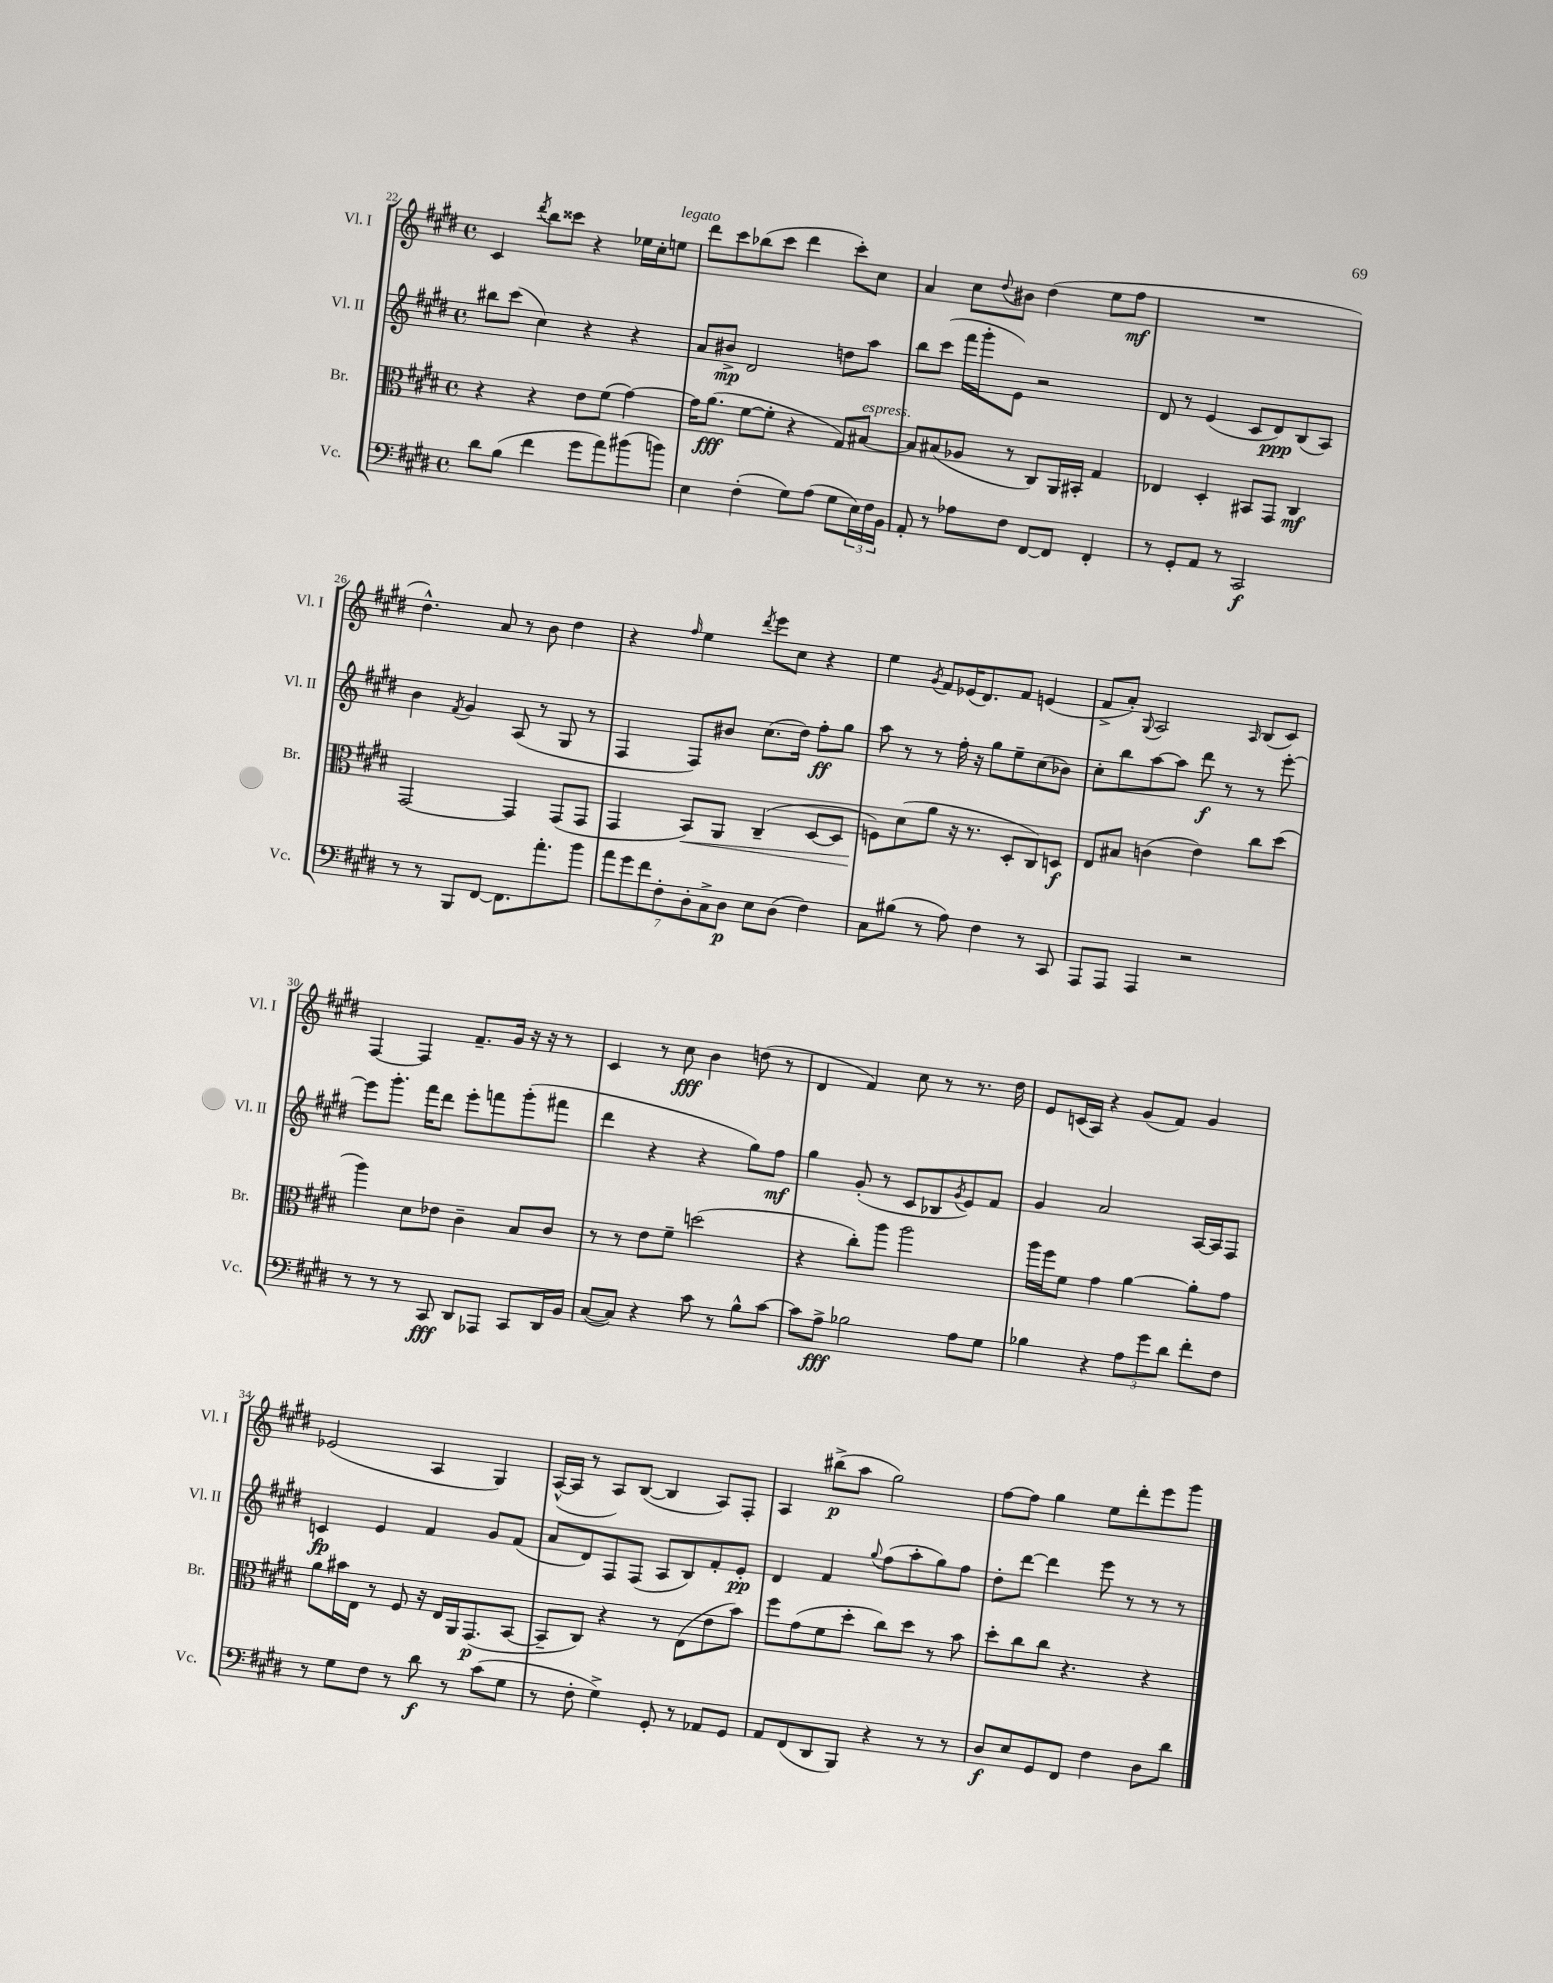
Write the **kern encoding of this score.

**kern	**dynam	**kern	**dynam	**kern	**dynam	**kern	**dynam
*part4	*part4	*part3	*part3	*part2	*part2	*part1	*part1
*staff4	*staff4	*staff3	*staff3	*staff2	*staff2	*staff1	*staff1
*I"Vc.	*	*I"Br.	*	*I"Vl. II	*	*I"Vl. I	*
*I'Vc.	*	*I'Br.	*	*I'Vl. II	*	*I'Vl. I	*
*clefF4	*	*clefC3	*	*clefG2	*	*clefG2	*
*k[f#c#g#d#]	*	*k[f#c#g#d#]	*	*k[f#c#g#d#]	*	*k[f#c#g#d#]	*
*M4/4	*	*M4/4	*	*M4/4	*	*M4/4	*
*met(c)	*	*met(c)	*	*met(c)	*	*met(c)	*
=22	=22	=22	=22	=22	=22	=22	=22
8d#\L	.	4r	.	8bb#X\L	.	4c#/	.
(8B\J	.	.	.	(8ccc#\J	.	.	.
.	.	.	.	.	.	8qddd#/	.
4f#\	.	4r	.	4cc#\)	.	8bb\L	.
.	.	.	.	.	.	8ccc##X\J	.
8g#\L	.	8e\L	.	4r	.	4r	.
8a\)	.	(8f#\J	.	.	.	.	.
(8b#X\	.	[4g#\)	.	4r	.	16ee-X\LL	.
.	.	.	.	.	.	16cc#'\J	.
!	!	!	!	!	!	!LO:TX:a:i:t=legato	!
8bn\J)	.	.	.	.	.	8een\J	.
=23	=23	=23	=23	=23	=23	=23	=23
4E\	.	16g#\KL]	.	8a/L	.	8ddd#\L	.
.	.	(8.a\J	fff	.	.	.	.
.	.	.	.	8b#X^/J	mp	8ccc#\	.
(4F#'\	.	[8f#\L	.	2d#/	.	(8bb-X\	.
.	.	8f#'\J]	.	.	.	8ccc#\J	.
8G#\L)	.	4r	.	.	.	4ddd#\	.
(8A\J	.	.	.	.	.	.	.
8G#\L	.	8G#/L)	.	8ddn\L	.	8ccc#'\L)	.
!	!	!LO:TX:a:i:t=espress.	!	!	!	!	!
24E\L)	.	[8B#X/J	.	8aa\J	.	8cc#\J	.
24F#\	.	.	.	.	.	.	.
24BB\JJ	.	.	.	.	.	.	.
=24	=24	=24	=24	=24	=24	=24	=24
8AA'/	.	8B#/L]	.	8bb\L	.	4a/	.
8r	.	(8B#X/	.	(8ccc#\J	.	.	.
8A-X\L	.	8A-X/J	.	16fff#\LL	.	8cc#\L	.
.	.	.	.	16ggg#'\J	.	.	.
.	.	.	.	.	.	8qqdd#/	.
8F#\J	.	8r	.	8e\J)	.	8b#X\J	.
[8FF#/L	.	8C#/L)	.	2r	.	(4dd#\	.
8FF#/J]	.	16AA/L	.	.	.	.	.
.	.	16BB#X'/JJ	.	.	.	.	.
4FF#'/	.	4G#/	.	.	.	8ee\L	.
.	.	.	.	.	.	8ff#\J	mf
=25	=25	=25	=25	=25	=25	=25	=25
8r	.	4E-X/	.	8d#/	.	1r	.
8GG#'/L	.	.	.	8r	.	.	.
8AA/J	.	4D#'/	.	(4e/	.	.	.
8r	.	.	.	.	.	.	.
2CC#/	f	8BB#X/L	.	8c#/L	.	.	.
.	.	8GG#/J	.	8d#/)	ppp	.	.
.	.	4C#/	mf	(8B/	.	.	.
.	.	.	.	8A/J)	.	.	.
!!LO:LB:g=z
=26	=26	=26	=26	=26	=26	=26	=26
8r	.	[2GG#/	.	4b\	.	4.dd#^^\)	.
8r	.	.	.	.	.	.	.
.	.	.	.	8qf#/	.	.	.
8BBB/L	.	.	.	4g#/	.	.	.
[8FF#/J	.	.	.	.	.	8a/	.
8.FF#\L]	.	4GG#/]	.	(8A/	.	8r	.
.	.	.	.	8r	.	8b\	.
8.a'\	.	.	.	.	.	.	.
.	.	(8GG#/L	.	8G#/	.	4dd#\	.
8b\J	.	8GG#/J	.	8r	.	.	.
=27	=27	=27	=27	=27	=27	=27	=27
14a\L	.	4GG#/	.	4F#/	.	4r	.
14g#\	.	.	.	.	.	.	.
14f#\	.	.	.	.	.	.	.
14F#'\	.	.	.	.	.	.	.
.	.	.	.	.	.	16qqff#/	.
!	!	!	!LO:HP:b	!	!	!	!
.	.	8BB/L)	<	8F#/L)	.	4ee\	.
14D#'\	.	.	.	.	.	.	.
14C#^\	.	.	.	.	.	.	.
.	.	8AA/J	.	8b#X/J	.	.	.
14D#\J	p	.	.	.	.	.	.
.	.	.	.	.	.	8qddd#/	.
8E\L	.	(4C#~/	.	(8.cc#\L	.	8eee\L	.
(8D#\J	.	.	.	.	.	8cc#\J	.
.	.	.	.	16dd#\Jk)	.	.	.
4F#\)	.	[8D#/L	.	8ff#'\L	ff	4r	.
.	.	8D#/J]	.	8gg#\J	.	.	.
=28	=28	=28	=28	=28	=28	=28	=28
8C#\L	.	8Fn\L)	.	8aa\	.	4ee\	.
(8B#X\J	.	(8d#\	[	8r	.	.	.
.	.	.	.	.	.	8qg#/	.
8r	.	8a\J	.	8r	.	8f#/L	.
8A\)	.	16r	.	16ff#'\	.	(16e-X/K	.
.	.	8.r	.	16r	.	8.d#/)	.
4F#\	.	.	.	8gg#\L	.	.	.
.	.	8D#'/L	.	8ee~\	.	8f#/J	.
8r	.	8C#/)	.	(8cc#\	.	(4en/	.
8CC#/	.	8Dn/J	f	8b-X\J)	.	.	.
=29	=29	=29	=29	=29	=29	=29	=29
8AAA/L	.	8E/L	.	8cc#'\L	.	8f#^/L	.
8AAA/J	.	8B#X/J	.	8bb\	.	8a'/J)	.
.	.	.	.	.	.	8qqG#/	.
4AAA/	.	(4cn\	.	[8aa\	.	2A/	.
.	.	.	.	8aa\J]	.	.	.
2r	.	4e\)	.	8ddd#\	f	.	.
.	.	.	.	8r	.	.	.
.	.	.	.	.	.	16qqA/	.
.	.	8cc#\L	.	8r	.	(8B/L	.
.	.	(8dd#\J	.	[8eee'\	.	8c#/J)	.
!!LO:LB:g=z
=30	=30	=30	=30	=30	=30	=30	=30
8r	.	4aa\)	.	8eee\L]	.	[4F#/	.
8r	.	.	.	8.ggg#'\J	.	.	.
8r	.	8d#\L	.	.	.	4F#/]	.
.	.	.	.	16fff#\KL	.	.	.
8CC#/	fff	8e-X\J	.	8ddd#\J	.	.	.
8DD#/L	.	4c#~\	.	8eee'\L	.	8.f#~/L	.
8AAA-X/J	.	.	.	8fffn\	.	.	.
.	.	.	.	.	.	16g#/Jk	.
8CC#/L	.	8B/L	.	(8ggg#'\	.	16r	.
.	.	.	.	.	.	16r	.
16DD#/L	.	8c#/J	.	8fff#X\J	.	8r	.
16BB/JJ	.	.	.	.	.	.	.
=31	=31	=31	=31	=31	=31	=31	=31
([8C#/L	.	8r	.	4ddd#\	.	4c#/	.
8C#/J])	.	8r	.	.	.	.	.
4r	.	8e\L	.	4r	.	8r	.
.	.	8f#~\J	.	.	.	8cc#\	fff
8c#\	.	(2ddn\	.	4r	.	4b\	.
8r	.	.	.	.	.	.	.
8B^^\L	.	.	.	8gg#\L)	.	(8ddn\	.
[8c#\J	.	.	.	8ff#\J	mf	8r	.
=32	=32	=32	=32	=32	=32	=32	=32
8c#\L]	.	4r	.	4gg#\	.	4d#/	.
8A^\J	fff	.	.	.	.	.	.
2B-X\	.	8cc#'\L)	.	(8g#'/	.	4f#/)	.
.	.	8aa\J	.	8r	.	.	.
.	.	2aa\	.	8c#/L	.	8cc#\	.
.	.	.	.	8B-X/	.	8r	.
.	.	.	.	8qg#/	.	.	.
8A\L	.	.	.	8e/)	.	8.r	.
8G#\J	.	.	.	8f#/J	.	.	.
.	.	.	.	.	.	16dd#\	.
=33	=33	=33	=33	=33	=33	=33	=33
4B-X\	.	16aa\LL	.	4g#/	.	8e/L	.
.	.	16ff#\J	.	.	.	.	.
.	.	8f#\J	.	.	.	(16cn/L	.
.	.	.	.	.	.	16A/JJ)	.
4r	.	4g#\	.	2a/	.	4r	.
12A\L	.	[4a\	.	.	.	(8g#/L	.
12g#\	.	.	.	.	.	.	.
.	.	.	.	.	.	8f#/J)	.
12d#\J	.	.	.	.	.	.	.
8f#'\L	.	8a'\L]	.	[16A/LL	.	4g#/	.
.	.	.	.	16A/J]	.	.	.
8F#\J	.	8g#\J	.	8F#/J	.	.	.
!!LO:LB:g=z
=34	=34	=34	=34	=34	=34	=34	=34
8r	.	8a\L	.	4cn/	fp	(2e-X/	.
8G#\L	.	16b#X\L	.	.	.	.	.
.	.	16E\JJ	.	.	.	.	.
8F#\J	.	8r	.	4e/	.	.	.
8r	.	8F#/	.	.	.	.	.
8d#\	f	16r	.	4f#/	.	4A/	.
.	.	16E/LL	.	.	.	.	.
8r	.	16AA/J	.	.	.	.	.
.	.	(8.GG#/	p	.	.	.	.
(8c#\L	.	.	.	8g#/L	.	4G#/)	.
8G#\J	.	[8BB/J	.	(8f#/J	.	.	.
=35	=35	=35	=35	=35	=35	=35	=35
8r	.	8BB~/L]	.	8a/L	.	([16A^^/LL	.
.	.	.	.	.	.	16A/JJ]	.
8F#'\	.	8C#/J)	.	8d#/)	.	8r	.
4G#^\)	.	4r	.	8F#/	.	8A/L)	.
.	.	.	.	(8F#/J	.	([8B/J	.
8GG#'/	.	8r	.	8A/L	.	4B/]	.
8r	.	(8E\L	.	8B/)	.	.	.
8AA-X/L	.	8e\	.	8f#'/	.	8A/L)	.
8GG#/J	.	8b\J)	.	8e'/J	pp	8F#'/J	.
=36	=36	=36	=36	=36	=36	=36	=36
8AA/L	.	8ff#\L	.	4d#/	.	4A/	.
(8FF#/	.	(8g#\	.	.	.	.	.
8DD#/	.	8f#\	.	4f#/	.	(8bb#X^\L	p
8BBB/J)	.	8dd#'\J	.	.	.	8aa\J	.
.	.	.	.	8qqgg#/	.	.	.
4r	.	8cc#\L)	.	(8ff#\L	.	2gg#\)	.
.	.	8dd#\J	.	8aa'\	.	.	.
8r	.	8r	.	8gg#\)	.	.	.
8r	.	8b\	.	8ff#\J	.	.	.
=37	=37	=37	=37	=37	=37	=37	=37
8D#/L	f	8dd#'\L	.	8dd#'\L	.	[8ff#\L	.
8E/	.	8cc#\	.	[8ddd#\J	.	8ff#\J]	.
8GG#/	.	8cc#\J	.	4ddd#\]	.	4gg#\	.
8FF#/J	.	4.r	.	.	.	.	.
4F#\	.	.	.	8eee\	.	8ee\L	.
.	.	.	.	8r	.	8ddd#'\	.
8D#\L	.	4r	.	8r	.	8eee\	.
8d#\J	.	.	.	8r	.	8ggg#\J	.
==	==	==	==	==	==	==	==
*-	*-	*-	*-	*-	*-	*-	*-
